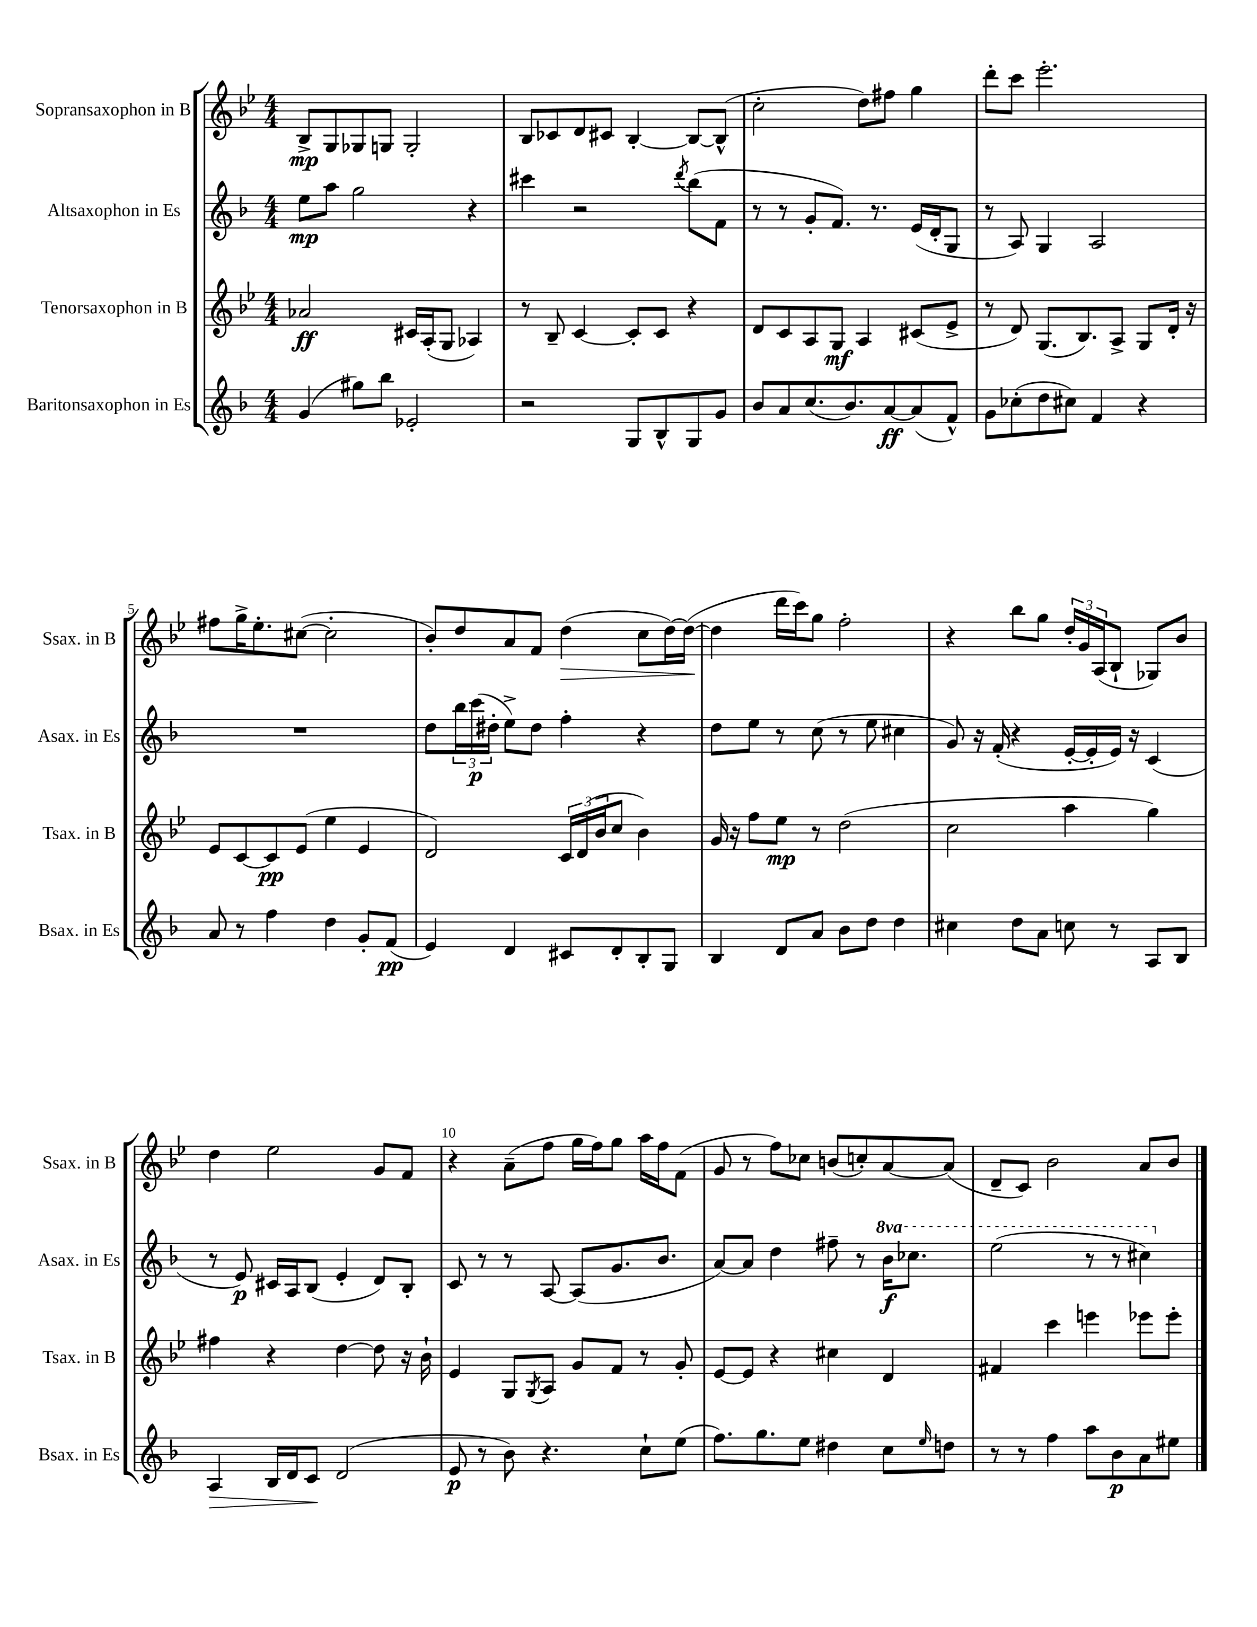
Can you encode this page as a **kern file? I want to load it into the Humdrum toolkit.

**kern	**kern	**kern	**kern
*staff4	*staff3	*staff2	*staff1
*clefG2	*clefG2	*clefG2	*clefG2
*k[b-]	*k[b-e-]	*k[b-]	*k[b-e-]
*M4/4	*M4/4	*M4/4	*M4/4
(4g	2a-	8ee	8B-^
.	.	8aa	8G
8gg#)	.	2gg	8G-
8bb-	.	.	8G
2e-'	16c#	.	2G'
.	(16A'	.	.
.	8G	.	.
.	4A-)	4r	.
=	=	=	=
2r	8r	4ccc#	8B-
.	8B-~	.	8c-
.	[4c	2r	8d
.	.	.	8c#
8G	8c']	.	[4B-'
8B-^^	8c	.	.
.	.	8qddd	.
8G	4r	(8bb-	8B-_
8g	.	8f	(8B-^^]
=	=	=	=
8b-	8d	8r	2cc'
8a	8c	8r	.
(8.cc	8A	8g'	.
.	8G	8.f)	.
8.b-)	.	.	.
.	4A	.	8dd)
.	.	8.r	.
[8a	.	.	8ff#
(8a]	(8c#	(16e	4gg
.	.	16d'	.
8f^^)	8e-^	8G	.
=	=	=	=
8g	8r	8r	8ddd'
(8cc-'	8d)	8A)	8ccc
8dd	(8.G	4G	2.eee-'
8cc#)	.	.	.
.	8.B-)	.	.
4f	.	2A	.
.	8A^	.	.
4r	8G	.	.
.	16d'	.	.
.	16r	.	.
=	=	=	=
8a	8e-	1r	8ff#
8r	[8c	.	16gg^
.	.	.	8.ee-'
4ff	8c]	.	.
.	(8e-	.	([8cc#
4dd	4ee-	.	2cc#']
8g'	4e-	.	.
(8f	.	.	.
=	=	=	=
4e)	2d)	8dd	8b-')
.	.	24bb-	8dd
.	.	(24ccc	.
.	.	24dd#'	.
4d	.	8ee^)	8a
.	.	8dd#	8f
8c#	24c	4ff'	(4dd
.	(24d	.	.
.	24b-	.	.
8d'	8cc	.	.
8B-'	4b-)	4r	8cc
8G	.	.	[16dd)
.	.	.	(16dd_
=	=	=	=
4B-	16g	8dd	4dd]
.	16r	.	.
.	8ff	8ee	.
8d	8ee-	8r	16ddd
.	.	.	16ccc)
8a	8r	(8cc	8gg
8b-	(2dd	8r	2ff'
8dd	.	8ee	.
4dd	.	4cc#	.
=	=	=	=
4cc#	2cc	8g)	4r
.	.	16r	.
.	.	(16f'	.
8dd	.	4r	8bb-
8a	.	.	8gg
8cc	4aa	[16e'	24dd'
.	.	.	24g
.	.	16e']	.
.	.	.	(24A
8r	.	16e)	8B-`
.	.	16r	.
8A	4gg)	(4c	8G-)
8B-	.	.	8b-
=	=	=	=
4A	4ff#	8r	4dd
.	.	8e)	.
16B-	4r	16c#	2ee-
16d	.	16A	.
8c	.	(8B-	.
(2d	[4dd	4e'	.
.	8dd]	8d)	8g
.	16r	8B-'	8f
.	16b-`	.	.
=	=	=	=
8e	4e-	8c	4r
8r	.	8r	.
8b-)	8G	8r	(8a~
.	8qG	.	.
4.r	8A	[8A	8ff
.	8g	(8A]	16gg
.	.	.	16ff)
.	8f	8.g	8gg
8cc`	8r	.	16aa
.	.	8.b-	16ff
(8ee	8g'	.	(8f
=	=	=	=
8.ff)	[8e-	[8a)	8g
.	8e-]	8a]	8r
8.gg	.	.	.
.	4r	4dd	8ff)
8ee	.	.	8cc-
4dd#	4cc#	8ff#~	(8b
.	.	8r	8cc')
8cc	4d	16bb-	[8a
.	.	8.ccc-	.
16qqee	.	.	.
8dd	.	.	(8a]
=	=	=	=
8r	4f#	(2eee	8d~
8r	.	.	8c)
4ff	4ccc	.	2b-
8aa	4eee	8r	.
8b-	.	8r	.
8a	8eee-	4ccc#)	8a
8ee#	8eee-'	.	8b-
==	==	==	==
*-	*-	*-	*-
